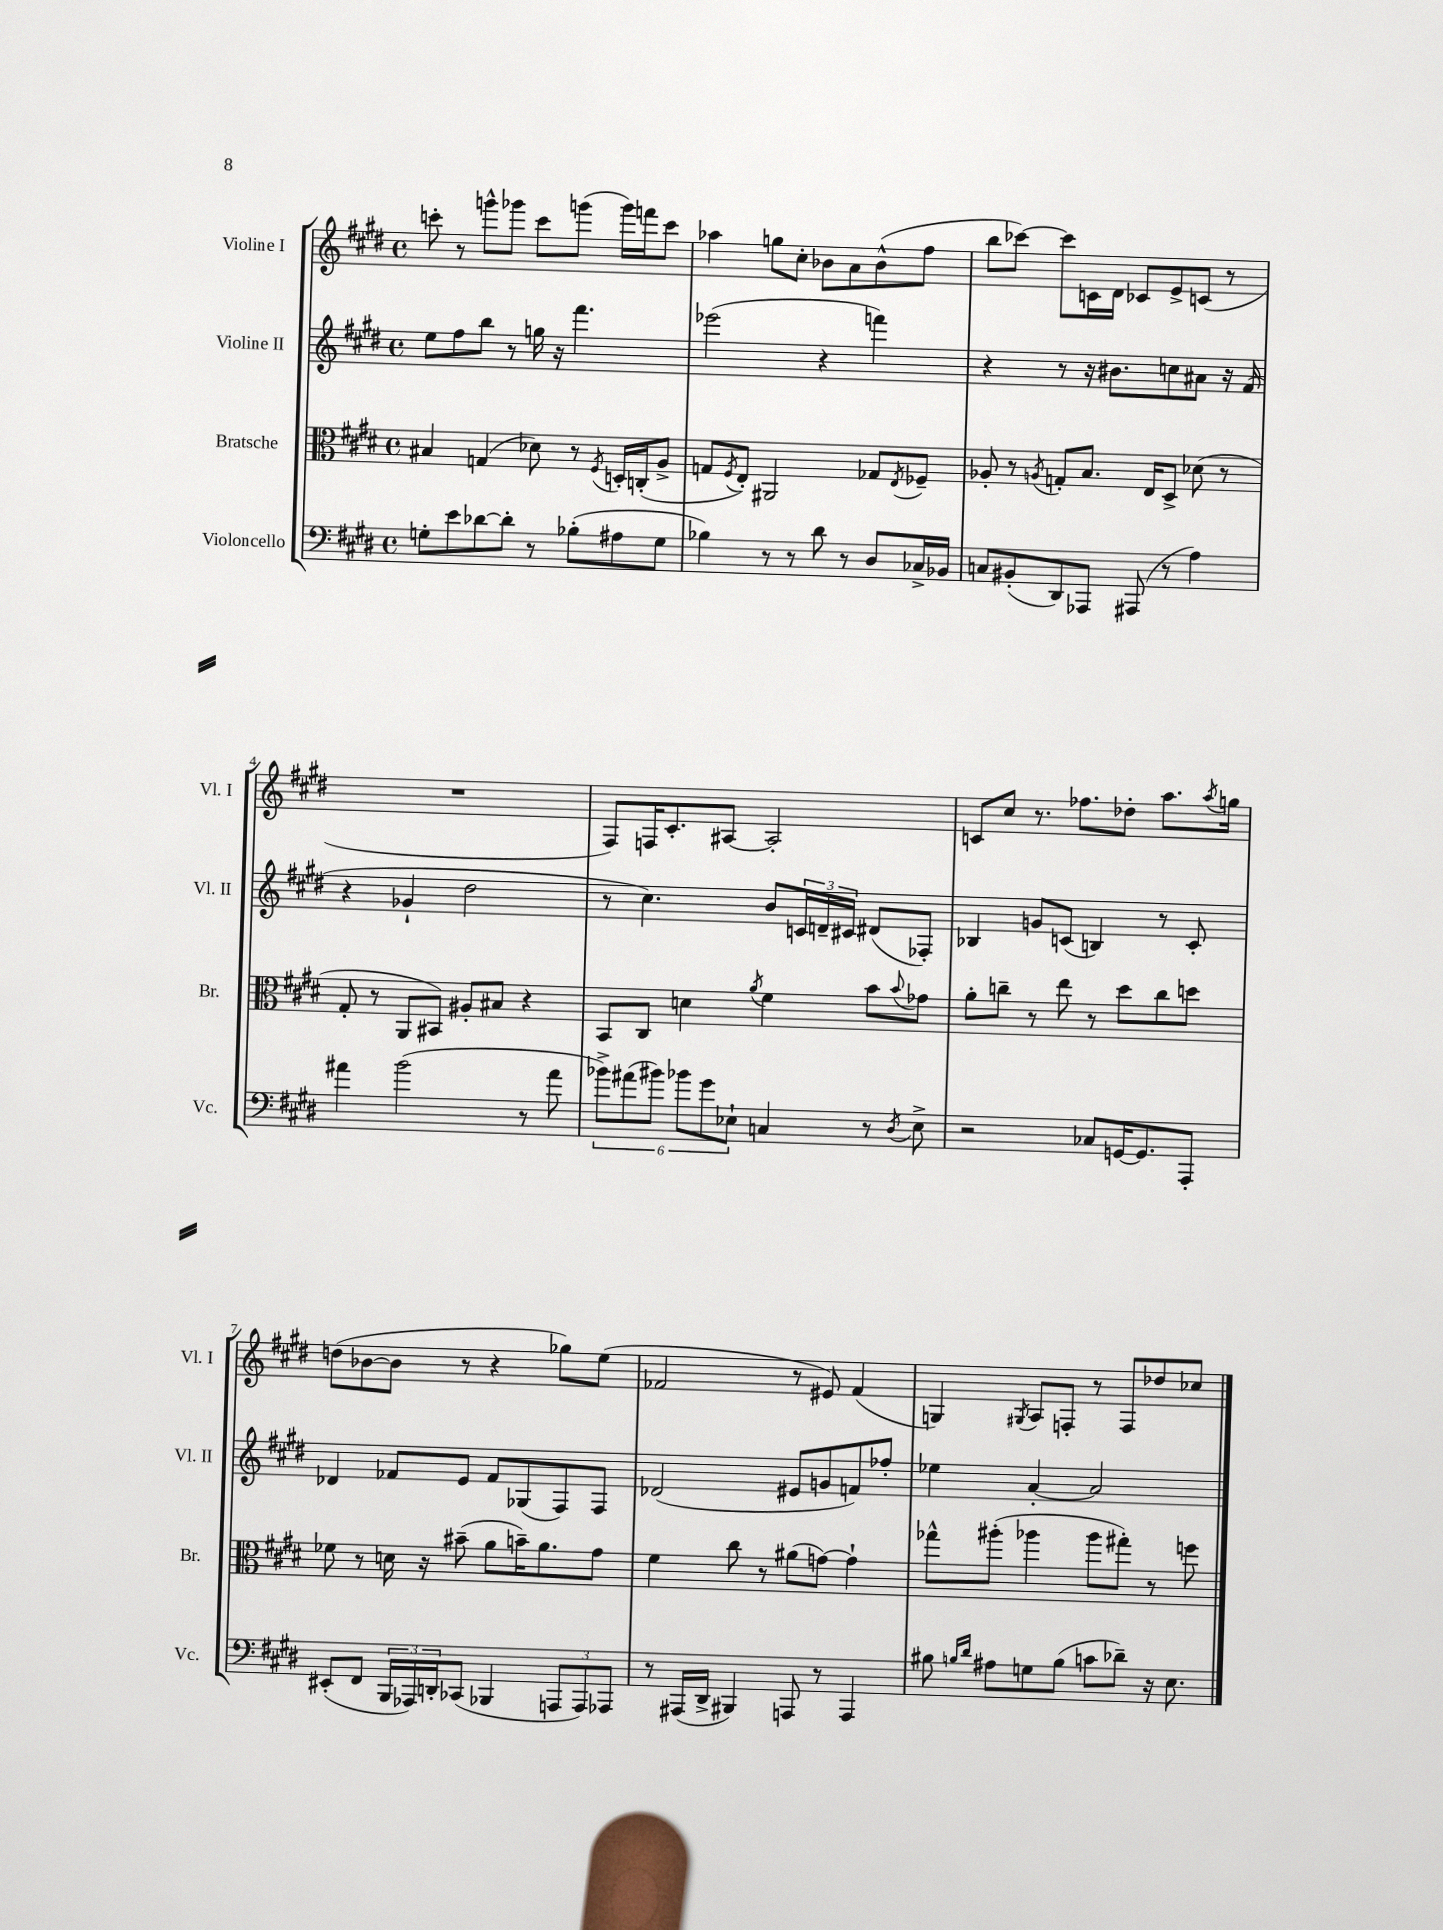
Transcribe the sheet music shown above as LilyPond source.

<<
\new StaffGroup <<
\new Staff = "s0" \with { instrumentName = "Violine I" shortInstrumentName = "Vl. I" } {
    \clef treble \key e \major \defaultTimeSignature \time 4/4
    c'''8-. r8 g'''8-^ ges'''8 c'''8 g'''8( g'''16) f'''16 c'''8 |
    aes''4 g''8 cis''8-. bes'8 a'8 bes'8-^( fis''8 |
    b''8 ces'''8~) ces'''8 c'16 dis'16 ces'8 e'8-> c'8( r8 |
    R1 |
    fis8) f16 cis'8.-. ais8~ ais2-. |
    c'8 cis''8 r8. fes''8. des''8-. a''8. \acciaccatura { a''8 } g''16 |
    d''8( bes'8~ bes'8 r8 r4 ges''8) e''8( |
    fes'2 r8 eis'8) fes'4( |
    g4) \acciaccatura { gis8 } a8 f8-. r8 f8 des''8 ces''8 \bar "|." |
}
\new Staff = "s1" \with { instrumentName = "Violine II" shortInstrumentName = "Vl. II" } {
    \clef treble \key e \major \defaultTimeSignature \time 4/4
    e''8 fis''8 b''8 r8 g''16 r16 fis'''4. |
    ees'''2( r4 f'''4) |
    r4 r8 r16 bis'8. c''8 ais'8 r16 fis'16( |
    r4 ges'4-! dis''2 |
    r8 cis''4.) b'8 \tuplet 3/2 { c'16 d'16-- cis'16 } dis'8( fes8-.) |
    bes4 g'8 c'8( b4) r8 c'8-. |
    des'4 fes'8 e'8 fes'8 ges8( fis8) fis8 |
    des'2( eis'8 g'8 f'8) fes''8-. |
    ees''4 a'4~-. a'2 \bar "|." |
}
\new Staff = "s2" \with { instrumentName = "Bratsche" shortInstrumentName = "Br." } {
    \clef alto \key e \major \defaultTimeSignature \time 4/4
    bis4 g4( des'8) r8 \acciaccatura { fis8 } d16-. c16-.( a8-> |
    g8 \acciaccatura { fis8 } e8-.) ais,2 ges8 \acciaccatura { e8 } fes8-- |
    aes8-. r8 \acciaccatura { a8 } g8-. b8. e16 dis8-> des'8( r8 |
    gis8-. r8 a,8 bis,8) ais8-. bis8 r4 |
    b,8 cis8 d'4 \acciaccatura { a'8 } fis'4 b'8 \appoggiatura { b'8 } ges'8 |
    a'8-. c''8-- r8 e''8 r8 dis''8 c''8 d''8 |
    fes'8 r8 d'16 r16 bis'8--( a'8 b'16--) a'8. gis'8 |
    fis'4 cis''8 r8 ais'8( g'8~) g'4-! |
    ges''8-^ ais''8-.( aes''4 aes''8 gis''8-.) r8 f''8 \bar "|." |
}
\new Staff = "s3" \with { instrumentName = "Violoncello" shortInstrumentName = "Vc." } {
    \clef bass \key e \major \defaultTimeSignature \time 4/4
    g8-. e'8 des'8~ des'8-. r8 bes8-.( ais8 g8 |
    bes4) r8 r8 dis'8 r8 dis8 ces16-> bes,16 |
    c8 bis,8-.( dis,8) aes,,8 ais,,8( r8 a4) |
    ais'4 b'2( r8 ais'8 |
    \tuplet 6/4 { bes'8->) ais'8( bis'8) bes'8 gis'8 ees8-! } c4 r8 \acciaccatura { dis8 } ees8-> |
    r2 ces8 g,16~ g,8. a,,8-. |
    eis,8-.( fis,8 \tuplet 3/2 { b,,16 aes,,16) d,16-. } ces,8( bes,,4 \tuplet 3/2 { a,,8 a,,8) aes,,8 } |
    r8 ais,,16( dis,16-> bis,,4) a,,8 r8 a,,4 |
    bis8 \grace { b16 dis'16 } ais8 g8 b8( c'8 des'8--) r16 e8. \bar "|." |
}
>>
>>
